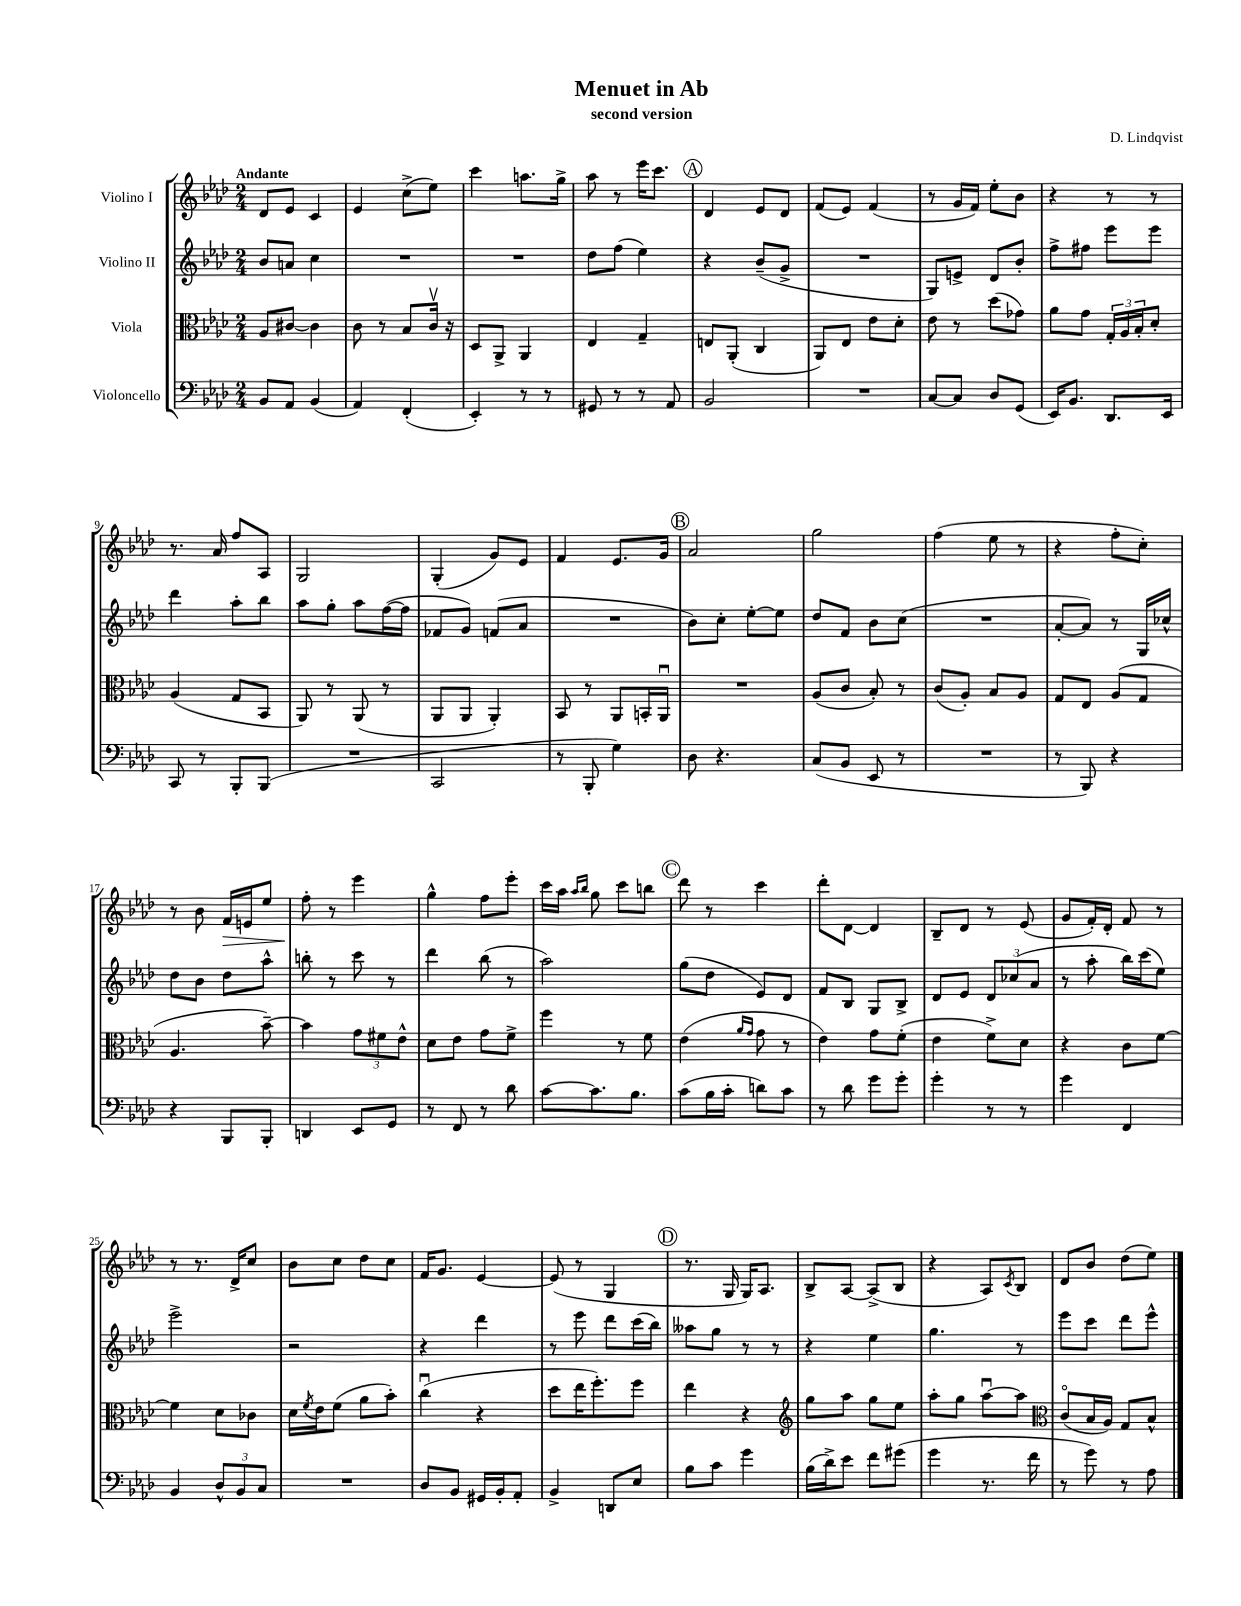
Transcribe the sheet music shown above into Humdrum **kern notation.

**kern	**kern	**kern	**kern
*staff4	*staff3	*staff2	*staff1
*clefF4	*clefC3	*clefG2	*clefG2
*k[b-e-a-d-]	*k[b-e-a-d-]	*k[b-e-a-d-]	*k[b-e-a-d-]
*M2/4	*M2/4	*M2/4	*M2/4
8BB-	8A-	8b-	8d-
8AA-	[8c#	8a	8e-
(4BB-	4c#]	4cc	4c
=	=	=	=
4AA-)	8c	2r	4e-
.	8r	.	.
(4FF'	8B-	.	(8cc^
.	16cv	.	8ee-)
.	16r	.	.
=	=	=	=
4EE-')	8D-	2r	4ccc
.	8AA-^	.	.
8r	4AA-	.	8.aa
8r	.	.	.
.	.	.	16gg^
=	=	=	=
8GG#	4E-	8dd-	8aa-
8r	.	(8ff	8r
8r	4G~	4ee-)	16eee-
.	.	.	8.ccc
8AA-	.	.	.
=	=	=	=
2BB-	8E	4r	4d-
.	(8AA-'	.	.
.	4C	(8b-~	8e-
.	.	8g^	8d-
=	=	=	=
2r	8AA-)	2r	(8f
.	8E-	.	8e-)
.	8e-	.	(4f
.	8d-'	.	.
=	=	=	=
[8C	8e-	8G)	8r
8C]	8r	8e^	16g
.	.	.	16f)
8D-	(8dd-	8d-	8ee-'
(8GG	8g-)	8b-'	8b-
=	=	=	=
16EE-)	8a-	8ff^	4r
8.BB-	.	.	.
.	8g	8ff#	.
8.DD-	24G'	8eee-	8r
.	24A-	.	.
.	24B-'	.	.
.	8d-'	8eee-	8r
16EE-	.	.	.
=	=	=	=
8CC	(4A-	4ddd-	8.r
8r	.	.	.
.	.	.	16a-
8BBB-'	8G	8aa-'	8ff
(8BBB-	8BB-	8bb-	8A-
=	=	=	=
2r	8AA-)	8aa-	2G
.	8r	8gg'	.
.	(8AA-	8aa-	.
.	8r	([16ff	.
.	.	16ff]	.
=	=	=	=
2CC	8AA-	8f-	(4G'
.	8AA-	8g)	.
.	4AA-')	(8f	8g)
.	.	8a-	8e-
=	=	=	=
8r	8BB-	2r	4f
8BBB-'	8r	.	.
4G)	8AA-	.	8.e-
.	16BB'	.	.
.	16AA-u	.	16g
=	=	=	=
8D-	2r	8b-)	2a-
4.r	.	8cc'	.
.	.	[8ee-'	.
.	.	8ee-]	.
=	=	=	=
(8C	(8A-	8dd-	2gg
8BB-	8c	8f	.
8EE-	8B-')	8b-	.
8r	8r	(8cc	.
=	=	=	=
2r	(8c	2r	(4ff
.	8A-')	.	.
.	8B-	.	8ee-
.	8A-	.	8r
=	=	=	=
8r	8G	[8a-'	4r
8BBB-)	8E-	8a-])	.
4r	(8A-	8r	8ff'
.	8G	16G	8cc')
.	.	16cc-^^	.
=	=	=	=
4r	4.A-	8dd-	8r
.	.	8b-	8b-
8BBB-	.	8dd-	16f
.	.	.	16e
8BBB-'	[8b-~)	8aa-^^	8ee-
=	=	=	=
4DD	4b-]	8bb'	8ff'
.	.	8r	8r
8EE-	12g	8ccc	4eee-
.	12f#	.	.
8GG	.	8r	.
.	12e-^^	.	.
=	=	=	=
8r	8d-	4ddd-	4gg^^
8FF	8e-	.	.
8r	8g	(8bb-	8ff
8d-	8f^	8r	8eee-'
=	=	=	=
[8c	4ff	2aa-)	16ccc
.	.	.	16aa-
.	.	.	16qqaa-
.	.	.	16qqbb-
8.c]	.	.	8gg
.	8r	.	8ccc
8.B-	.	.	.
.	8f	.	8bb
=	=	=	=
(8c	(4e-	(8gg	8ddd-
16B-	.	8dd-	8r
16c'	.	.	.
.	16qqa-	.	.
.	16qqg	.	.
8d)	8g	8e-)	4ccc
8c	8r	8d-	.
=	=	=	=
8r	4e-)	8f	8ddd-'
8d-	.	8B-	[8d-
8g	8g	8G	4d-]
8g'	(8f'	8B-^	.
=	=	=	=
4g'	4e-	8d-	8B-~
.	.	8e-	8d-
8r	8f^)	12d-	8r
.	.	(12cc-	.
8r	8d-	.	(8e-
.	.	12a-	.
=	=	=	=
4g	4r	8r	8g
.	.	8aa-'	16f')
.	.	.	16d-'
4FF	8c	16bb-)	8f
.	.	(16ccc	.
.	[8f	8ee-)	8r
=	=	=	=
4BB-	4f]	2eee-^	8r
.	.	.	8.r
12D-^^	8d-	.	.
.	.	.	16d-^
12BB-	.	.	.
.	8c-	.	8cc
12C	.	.	.
=	=	=	=
2r	16d-	2r	8b-
.	8qf	.	.
.	16e-	.	.
.	(8f	.	8cc
.	8a-	.	8dd-
.	8b-')	.	8cc
=	=	=	=
8D-	(4ccu	4r	16f
.	.	.	8.g
8BB-	.	.	.
16GG#	4r	4ddd-	[4e-
16BB-'	.	.	.
8AA-'	.	.	.
=	=	=	=
4BB-^	8dd-	8r	(8e-]
.	16ee-	8eee-	8r
.	8.ff')	.	.
8DD	.	8ddd-	4G
8E-	8ff	(16ccc	.
.	.	16bb-)	.
=	=	=	=
8B-	4ee-	8aa--	8.r
8c	.	8gg	.
.	.	.	16G
4g	4r	8r	16G)
.	.	.	8.A-
.	.	8r	.
=	=	=	=
*	*clefG2	*	*
(16B-	8gg	4r	8B-^
16d-^)	.	.	.
8e-	8aa-	.	[8A-
8f	8gg	4ee-	(8A-^]
(8g#	8ee-	.	8B-
=	=	=	=
4g	8aa-'	4.gg	4r
.	8gg	.	.
8.r	[8aa-u	.	8A-)
.	.	.	8qc
.	8aa-]	8r	8B-
16f	.	.	.
=	=	=	=
*	*clefC3	*	*
8r	(8co	8eee-	8d-
8g)	16B-	8ccc	8b-
.	16A-)	.	.
8r	8G	8ddd-	(8dd-
8A-	8B-^^	8eee-^^	8ee-)
==	==	==	==
*-	*-	*-	*-
